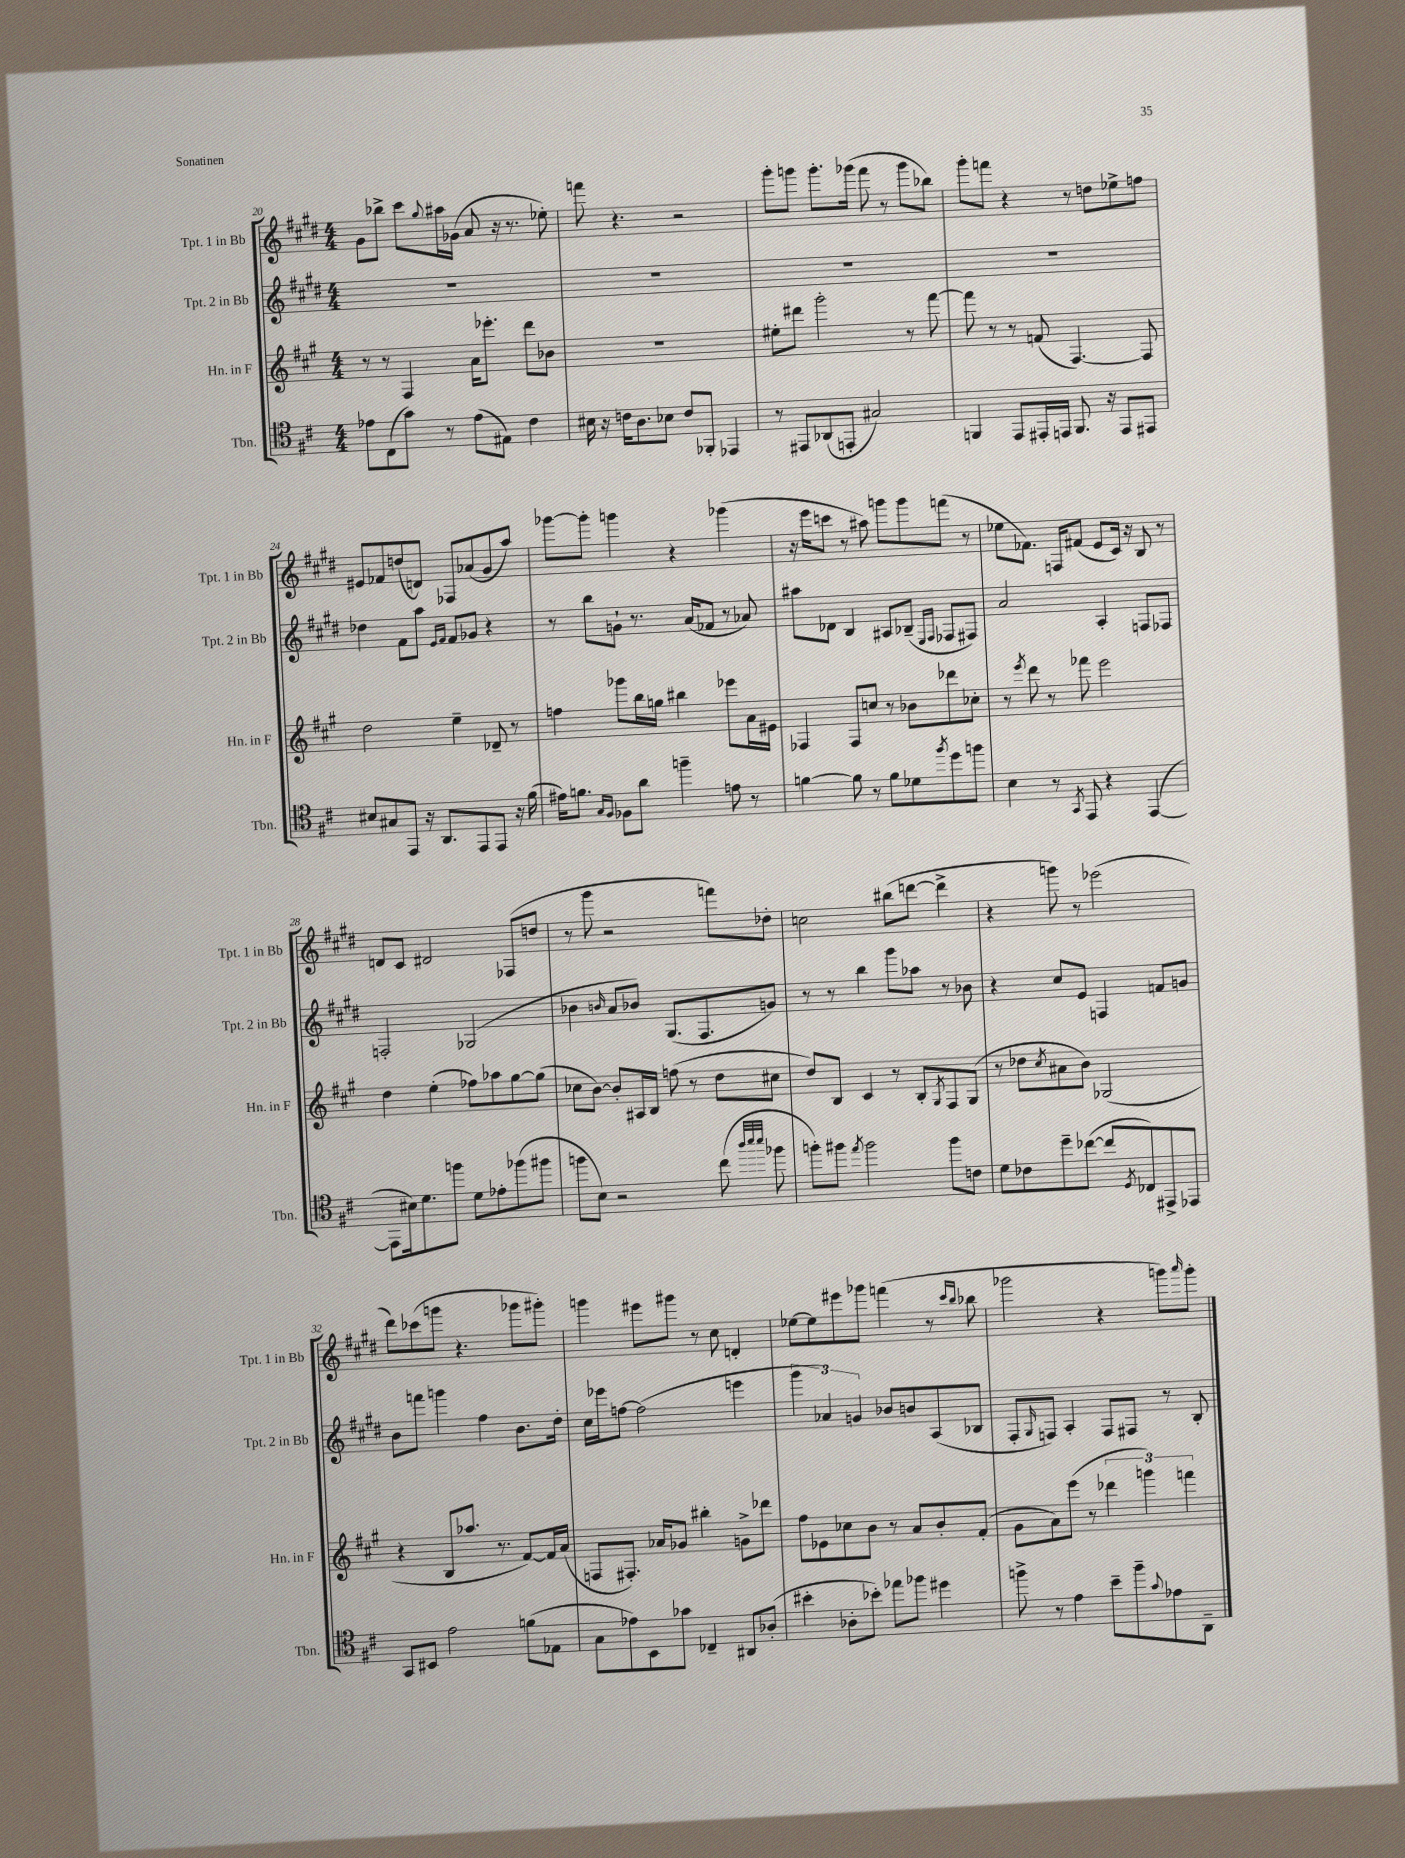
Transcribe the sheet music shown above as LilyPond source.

<<
\new StaffGroup <<
\new Staff = "s0" \with { instrumentName = "Tpt. 1 in Bb" shortInstrumentName = "Tpt. 1 in Bb" } {
    \clef treble \key e \major \numericTimeSignature \time 4/4
    gis'8 bes''8-> cis'''8 \appoggiatura { gis''8 } ais''16 ges'16( a'8 r16 r8. ees''8-.) |
    f'''8 r4. r2 |
    gis'''8-. g'''8 g'''8.-. ges'''16( fis'''8 r8 ges'''8 bes''8) |
    gis'''8-. f'''8 r4 r8 d''8 ees''8-> f''8 |
    eis'8 fes'8 d''8( d'8) fes8 aes'8( gis'8 a''8) |
    ges'''8~ ges'''8-. g'''4 r4 ges'''4( |
    r16 e'''16 c'''8 r8 ais''8) g'''8 g'''8 f'''8( r8 |
    ees''8 fes'8.) f16 fis'8( e'8 cis'16) r16 b8 r8 |
    d'8 cis'8 dis'2 fes8( d''8 |
    r8 gis'''8 r2 f'''8) des''8-. |
    c''2 bis''8( d'''8~ d'''4-> |
    r4 g'''8) r8 ees'''2( |
    dis'''8) ces'''8( g'''8 r4. ges'''8 gis'''8-.) |
    g'''4 eis'''8 gis'''8 r8 cis''8 d'4-. |
    ees''8~ ees''8 eis'''8 ges'''8 f'''4( r8 \grace { cis'''16 b''16 } bes''8 |
    ges'''2 r4 g'''8) \grace { a'''16 } g'''8-. \bar "|." |
}
\new Staff = "s1" \with { instrumentName = "Tpt. 2 in Bb" shortInstrumentName = "Tpt. 2 in Bb" } {
    \clef treble \key e \major \numericTimeSignature \time 4/4
    R1 |
    R1 |
    R1 |
    R1 |
    des''4 fis'8 a''8 \grace { e'16 fis'16 } fis'8 ges'8 r4 |
    r8 b''8 g'8-! r8. a'16( fes'8 r8 aes'8) |
    ais''8 des'8 b4 ais8 bes8--( \grace { e16 fis16 } fes8 fis8) |
    a'2 a4-. f8 fes8 |
    f2-. ges2( |
    bes'4 \grace { b'16 } a'8 bes'8) gis8.( fis8. g'8) |
    r8 r8 b''4 gis'''8 aes''8 r8 bes'8 |
    r4 cis''8 e'8 f4 f'8 g'8 |
    b'8 f'''8 g'''4 fis''4 b'8. dis''16-. |
    cis''16 ees'''16 f''8~ f''2( e'''4 |
    \tuplet 3/2 { gis'''4 aes'4) g'4 } bes'8 b'8 a8( bes8 |
    fis8-. \grace { gis16 } f8) a4-. f8 fis8 r8 b8-. \bar "|." |
}
\new Staff = "s2" \with { instrumentName = "Hn. in F" shortInstrumentName = "Hn. in F" } {
    \clef treble \key a \major \numericTimeSignature \time 4/4
    r8 r8 fis4 a'16 ees'''8.-. d'''8 bes'8 |
    R1 |
    eis''8-. dis'''8 gis'''2-. r8 fis'''8~ |
    fis'''8 r8 r8 f'8( fis4.~) fis8 |
    d''2 e''4-- des'8-- r8 |
    f''4 ges'''8 b''16 g''16 bis''4 ees'''8 a'16 eis'16 |
    fes4 fes8 c''8 r8 bes'8 des'''8 ces''8-. |
    r8 \acciaccatura { e'''8 } d'''8 r8 fes'''8 e'''2 |
    d''4 e''4-.( fes''8) aes''8 gis''8~ gis''8( |
    ces''8 b'8~) b'8-. ais16 b16 f''8( r8 d''8 cis''8 |
    d''8) b8 cis'4 r8 b8-. \acciaccatura { gis8 } fis8 gis8( |
    r8 des''8 \acciaccatura { cis''8 } ais'8 b'8) ges2( |
    r4 b8 aes''8. r8. fis'8~) fis'16 a'16( |
    f8 fis8.-.) aes'16 ges'8 bis''4-. g'8-> des'''8 |
    fis''8 ees'8 ces''8 b'8 r8 a'8 b'8-. fis'8-.( |
    gis'8 a'8) e'''8( r8 \tuplet 3/2 { des'''4 g'''4) f'''4 } \bar "|." |
}
\new Staff = "s3" \with { instrumentName = "Tbn." shortInstrumentName = "Tbn." } {
    \clef tenor \key d \major \numericTimeSignature \time 4/4
    ees'8 cis8( g'8) r8 ees'8( eis8) cis'4 |
    bis16 r16 c'16 a8. bes8 c'8 fes,8-. ees,4 |
    r8 eis,8 aes,8( e,8-. gis2) |
    f,4 e,8 eis,16-. e,16 f,8. r16 e,8 eis,8 |
    bis8 gis8 e,8 r16 a,8. e,8 e,8 r16 fis'16( |
    eis'16) f'8. \grace { g16 fis16 } fes8 a'8 f''4-- e'8 r8 |
    f'4~ f'8 r8 f'8 des'8 \acciaccatura { fis''8 } d''8 f''8 |
    b4 r8 \acciaccatura { g,8 } e,8 r4 e,4~( |
    e,8 bis16) d'8. f''8 d'8 ees'8-. fes''8( fis''8 |
    f''8 b8) r2 cis''8( \grace { a''32 b''32 b''32 } fes''8 |
    f''8-.) fis''8 \acciaccatura { e''8 } fis''2 fis''8 c'8 |
    d'8 ces'8 d''8-- ces''8~( ces''8 \acciaccatura { d8 } ces8) eis,8-> ees,8 |
    g,8 bis,8 e'2 f'8( ees8 |
    g8 ees'8) b,8 ges'8 ces4-- ais,8 aes8-.( |
    bis'4-. aes8-. bes'8-.) ees''8 fes''8 dis''4 |
    f''8-> r8 e'4 b'8-- f''8-- \appoggiatura { g'8 } ees'8 a,8-- \bar "|." |
}
>>
>>
\layout { \context { \Score currentBarNumber = #20 } }
